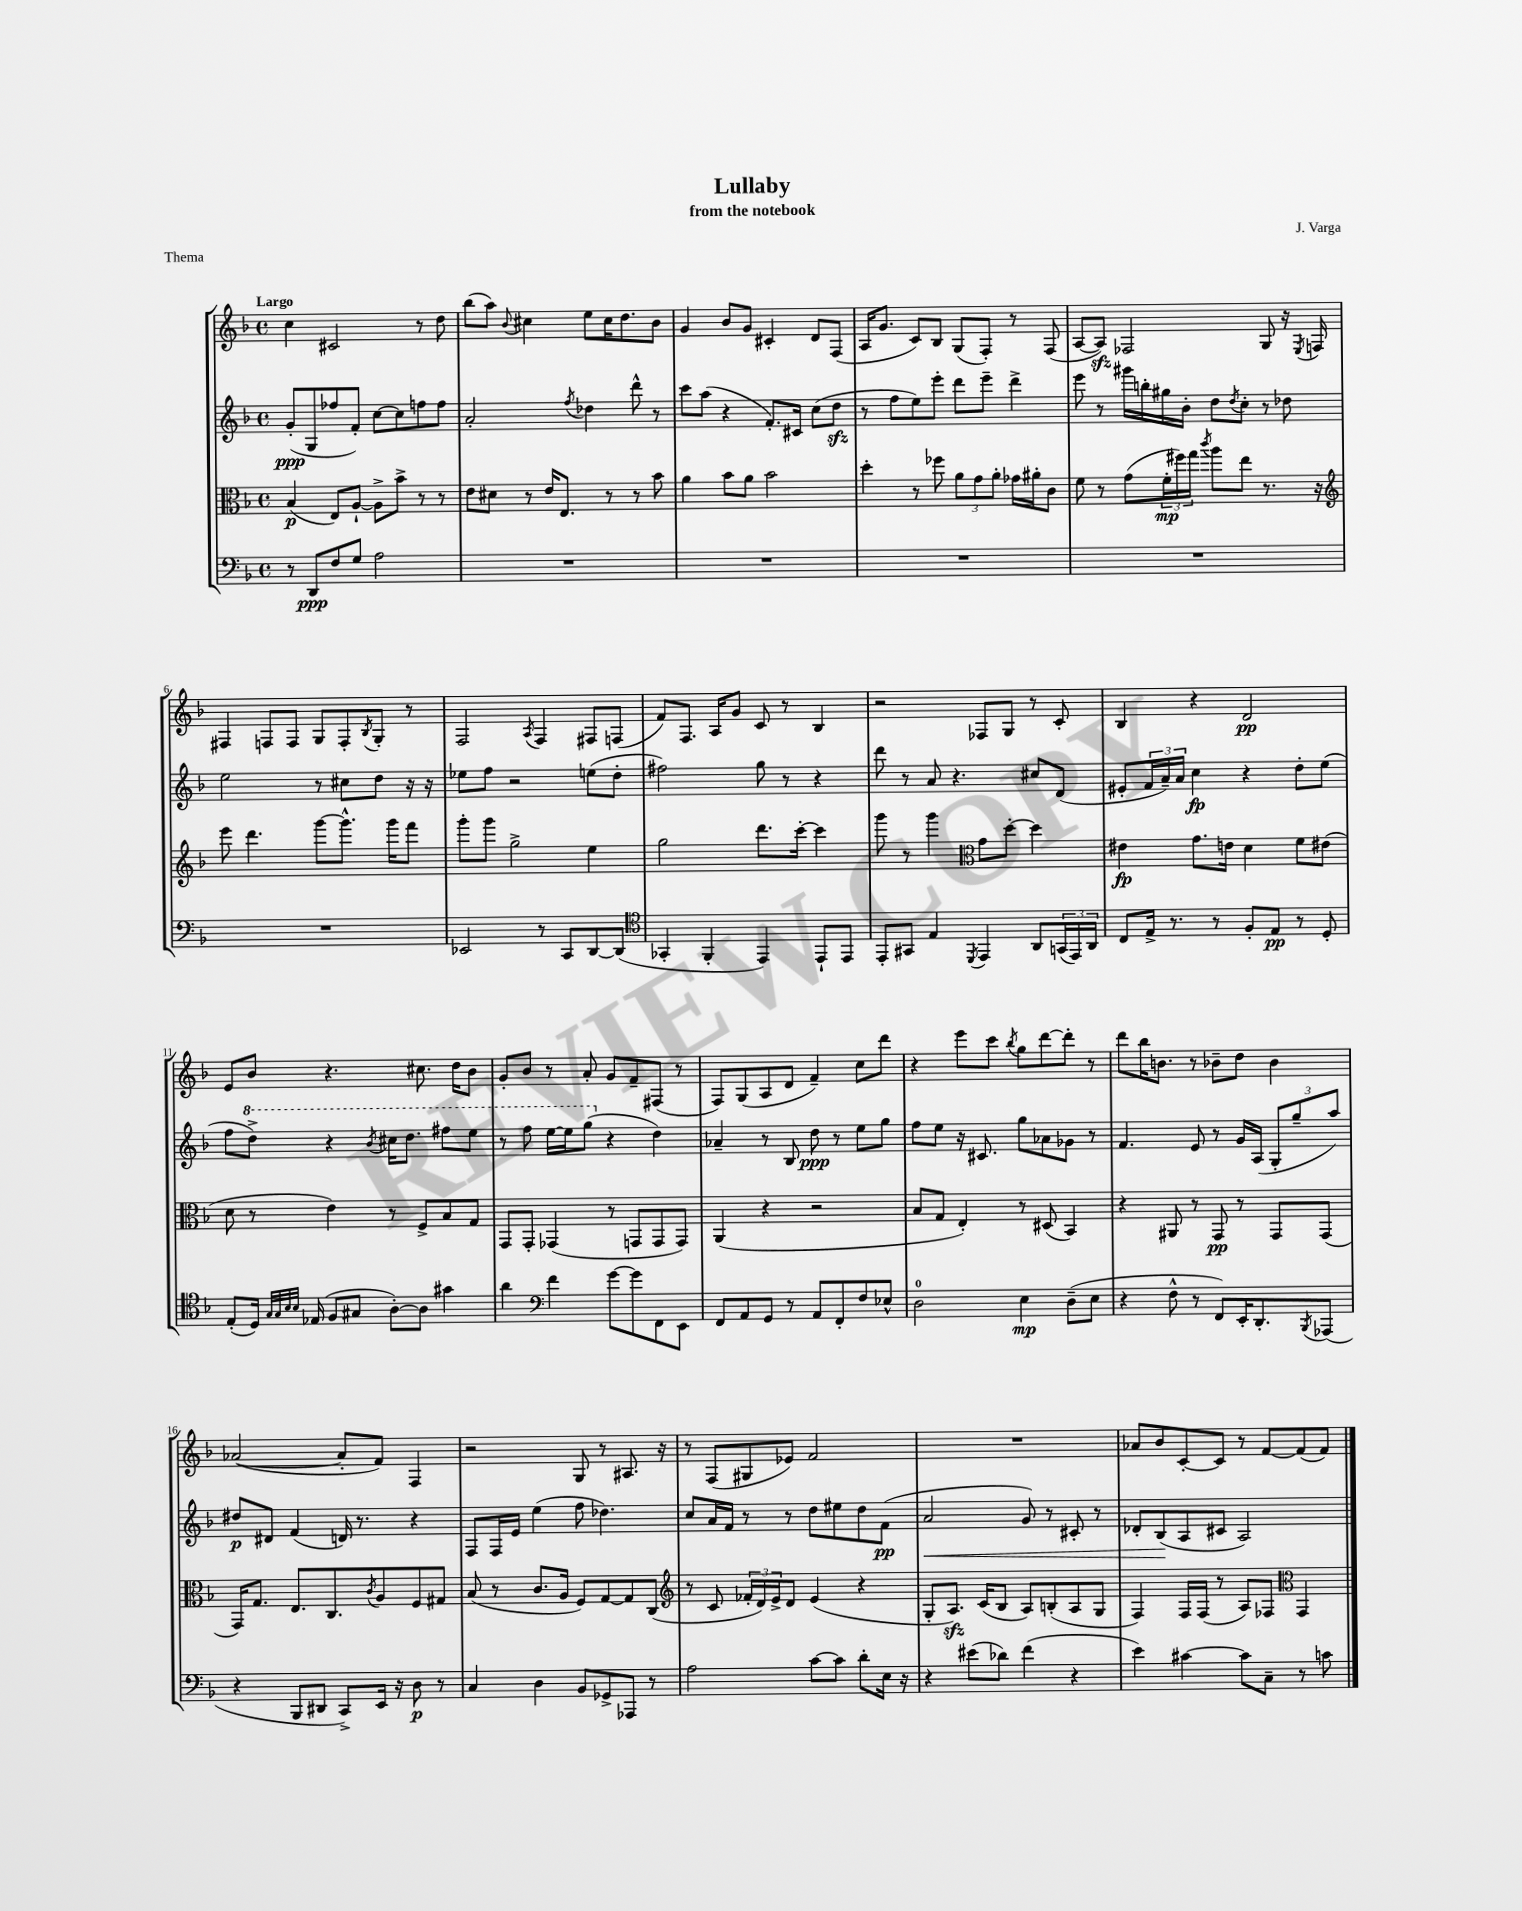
\header { title = "Lullaby" composer = "J. Varga" subtitle = "from the notebook" piece = "Thema" }
<<
\new StaffGroup <<
\new Staff = "s0" {
    \clef treble \key f \major \defaultTimeSignature \time 4/4 \tempo "Largo"
    c''4 cis'2 r8 d''8 |
    bes''8( a''8) \appoggiatura { bes'8 } cis''4 e''8 cis''16 d''8. bes'8 |
    g'4 bes'8 g'8 cis'4-. d'8 f8( |
    a16 g'8. c'8) bes8 g8( f8-.) r8 f8( |
    a8~ a8\sfz) fes2 g8 r16 \acciaccatura { e8 } f16 |
    fis4 f8 f8 g8 f8-. \acciaccatura { bes8 } g8-. r8 |
    f2 \acciaccatura { a8 } f4 fis8 f8( |
    f'8) f8. a16 g'8 c'8 r8 bes4 |
    r2 fes8 g8 r8 c'8-. |
    bes4 r4 d'2\pp |
    e'8 bes'8 r4. cis''8. d''16 bes'8 |
    g'8-. bes'8 r8 a'8-. g'8 f'8-- fis8( r8 |
    f8) g8( a8 d'8 f'4--) c''8 d'''8 |
    r4 e'''8 c'''8 \acciaccatura { bes''8 } g''8 d'''8~ d'''8-. r8 |
    d'''8 bes''16 b'8. r8 bes'8-- d''8 bes'4 |
    aes'2~( aes'8-. f'8) f4 |
    r2 g8 r8 ais8. r16 |
    r8 f8( gis8 ees'8) f'2 |
    R1 |
    aes'8 bes'8 c'8~-. c'8 r8 f'8~ f'8( f'8) \bar "|." |
}
\new Staff = "s1" {
    \clef treble \key f \major \defaultTimeSignature \time 4/4
    g'8-.\ppp( g8 fes''8 f'8-.) c''8~ c''8 f''8 f''8 |
    a'2-. \acciaccatura { f''8 } des''4 d'''8-^ r8 |
    c'''8 a''8( r4 f'8.-.) cis'16 c''8( d''8\sfz |
    r8 f''8 e''8) e'''8-. d'''8 e'''8-- d'''4-> |
    e'''8 r8 gis'''16 b''16-. gis''16 bes'16-. d''8 \acciaccatura { d''8 } c''8-. r8 des''8 |
    e''2 r8 cis''8 d''8 r16 r16 |
    ees''8 f''8 r2 e''8( d''8-. |
    fis''2) g''8 r8 r4 |
    d'''8 r8 a'8 r4. cis''8 d'8( |
    eis'8-. \tuplet 3/2 { f'16 a'16--) a'16 } c''4\fp r4 d''8-. e''8( |
    f''8 \ottava #1 d'''8->) r4 \acciaccatura { bes''8 } cis'''16 d'''8. fis'''8 e'''8 |
    r8 f'''8 e'''16~ e'''16 g'''8( \ottava #0 r4 d''4) |
    aes'4-- r8 bes8 d''8\ppp r8 e''8 g''8 |
    f''8 e''8 r16 cis'8. g''8 aes'8 ges'8 r8 |
    f'4. e'8 r8 g'16 a16( \tuplet 3/2 { g8-. g''8-- a''8) } |
    dis''8\p dis'8 f'4( d'16) r8. r4 |
    f8 f16 e'16 e''4( f''8 des''4.) |
    c''8 a'16 f'16 r8 r8 d''8 eis''8 d''8 f'8\pp( |
    a'2\< g'8) r8 cis'8-. r8 |
    des'8-. bes8\!( a8 cis'8 a2) \bar "|." |
}
\new Staff = "s2" {
    \clef alto \key f \major \defaultTimeSignature \time 4/4
    bes4\p( e8) a8~-! a8-> bes'8-> r8 r8 |
    e'8 dis'8 r8 e'16 e8. r8 r8 bes'8 |
    a'4 bes'8 a'8 bes'2 |
    d''4-. r8 fes''8 \tuplet 3/2 { a'8 g'8 a'8-. } ges'16 ais'16-. c'8 |
    f'8 r8 g'8( \tuplet 3/2 { f'16-.\mp fis''16) g''16 } \acciaccatura { c'''8 } a''8 e''8 r8. r16 |
    \clef treble e'''8 d'''4. g'''8~ g'''8.-^ g'''16 f'''8 |
    g'''8-. g'''8 g''2-> e''4 |
    g''2 d'''8. c'''16~-. c'''4 |
    g'''8 r8 g'''4 \clef alto g'8 d''8~-. d''4 |
    eis'4\fp g'8. e'16 d'4 f'8 eis'8( |
    d'8 r8 e'4) r8 f8-> bes8 g8 |
    g,8 g,8-. ges,4( r8 g,8 g,8 g,8) |
    a,4( r4 r2 |
    bes8 g8 e4-.) r8 dis8( bes,4) |
    r4 ais,8 r8 g,8\pp r8 g,8 g,8( |
    g,16) g8. e8. c8. \acciaccatura { c'8 } a8 f8 gis8 |
    bes8( r8 c'8. a16 f8) g8~ g8 c8( |
    \clef treble r8 c'8 \tuplet 3/2 { fes'16-. d'16) e'16-> } d'8 e'4( r4 |
    g8-. a8.\sfz) c'16( bes8 a8) b8-.( a8 g8 |
    f4) f16 f16( r8 a8) fes8 \clef alto g,4 \bar "|." |
}
\new Staff = "s3" {
    \clef bass \key f \major \defaultTimeSignature \time 4/4
    r8 d,8\ppp f8 g8 a2 |
    R1 |
    R1 |
    R1 |
    R1 |
    R1 |
    ees,2 r8 c,8 d,8~ d,8( |
    \clef tenor ges,4-. f,4-. e,4) e,8-! e,8 |
    e,8-. gis,8 e4 \acciaccatura { d,8 } e,4 a,8 \tuplet 3/2 { g,16( e,16) a,16 } |
    c8 e16-> r8. r8 f8-. e8\pp r8 d8-. |
    e8-.( d16) \grace { g32 g32 bes32 bes32 } ees16( f8 gis8 a8~-.) a8 gis'4 |
    a'4 \clef bass f'4 g'8~ g'8 f,8 e,8 |
    f,8 a,8 g,8 r8 a,8 f,8-. f8 ees8-^ |
    d2-0 e4\mp d8--( e8 |
    r4 f8-^ r8 f,8) e,16-. d,8.-. \acciaccatura { bes,,8 } aes,,8( |
    r4 bes,,8 dis,8 c,8->) e,16 r16 d8\p r8 |
    c4 d4 bes,8 ges,8-> aes,,8 r8 |
    a2 c'8~ c'8 d'8-. e16 r16 |
    r4 eis'8( des'8) f'4( r4 |
    e'4) cis'4~ cis'8 c8-- r8 c'8 \bar "|." |
}
>>
>>
